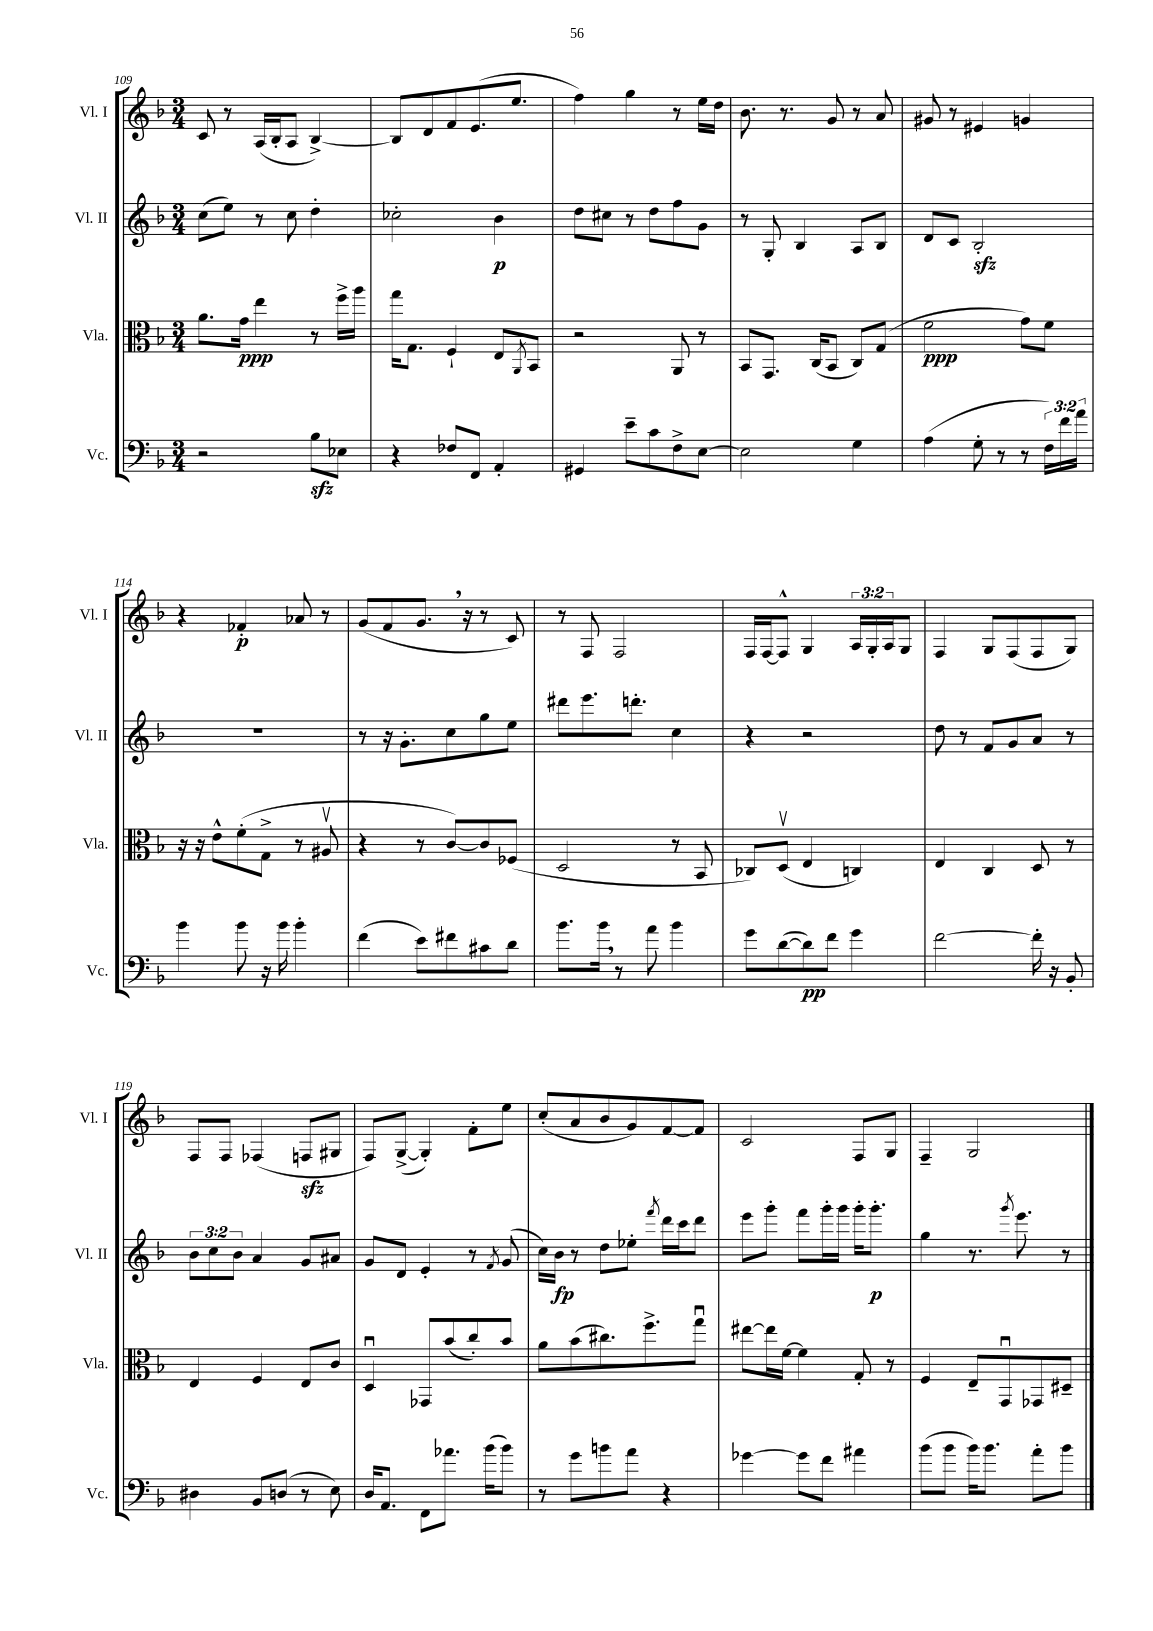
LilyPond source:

<<
\new StaffGroup <<
\new Staff = "s0" \with { instrumentName = "Vl. I" shortInstrumentName = "Vl. I" } {
    \clef treble \key f \major \numericTimeSignature \time 3/4 \override Staff.TupletNumber.text = #tuplet-number::calc-fraction-text
    c'8 r8 a16( bes16-. a8 bes4~->) |
    bes8 d'8 f'8 e'8.( e''8. |
    f''4) g''4 r8 e''16 d''16 |
    bes'8. r8. g'8 r8 a'8 |
    gis'8 r8 eis'4 g'4 |
    r4 fes'4-.\p aes'8 r8 |
    g'8( f'8 g'8. \breathe r16 r8 c'8) |
    r8 f8 f2 |
    f16 f16~ f8-^ g4 \tuplet 3/2 { a16 g16-. a16 } g8 |
    f4 g8 f8( f8 g8) |
    f8 f8 fes4( f8\sfz gis8 |
    f8) g8~->( g4-.) f'8-. e''8 |
    c''8-.( a'8 bes'8 g'8) f'8~ f'8 |
    c'2 f8 g8 |
    f4-- g2 \bar "|." |
}
\new Staff = "s1" \with { instrumentName = "Vl. II" shortInstrumentName = "Vl. II" } {
    \clef treble \key f \major \numericTimeSignature \time 3/4 \override Staff.TupletNumber.text = #tuplet-number::calc-fraction-text
    c''8( e''8) r8 c''8 d''4-. |
    ces''2-. bes'4\p |
    d''8 cis''8 r8 d''8 f''8 g'8 |
    r8 g8-. bes4 a8 bes8 |
    d'8 c'8 bes2-.\sfz |
    R2. |
    r8 r16 g'8.-. c''8 g''8 e''8 |
    dis'''8 e'''8. d'''8.-. c''4 |
    r4 r2 |
    d''8 r8 f'8 g'8 a'8 r8 |
    \tuplet 3/2 { bes'8 c''8 bes'8 } a'4 g'8 ais'8 |
    g'8 d'8 e'4-. r8 \acciaccatura { f'8 } g'8( |
    c''16) bes'16\fp r8 d''8 ees''8-. \acciaccatura { f'''8 } d'''16 c'''16 d'''8 |
    e'''8 g'''8-. f'''8 g'''16-. g'''16 g'''16-. g'''8.-.\p |
    g''4 r8. \acciaccatura { g'''8 } e'''8. r8 \bar "|." |
}
\new Staff = "s2" \with { instrumentName = "Vla." shortInstrumentName = "Vla." } {
    \clef alto \key f \major \numericTimeSignature \time 3/4
    a'8. g'16\ppp e''4 r8 f''16-> a''16 |
    g''16 g8. f4-! e8 \acciaccatura { a,8 } bes,8 |
    r2 a,8 r8 |
    bes,8 g,8. c16( bes,8 c8) g8( |
    f'2\ppp g'8) f'8 |
    r16 r16 e'8-^ f'8-.( g8-> r8 ais8\upbow |
    r4 r8 c'8~) c'8 fes8( |
    d2 r8 bes,8 |
    ces8) d8\upbow( e4 c4) |
    e4 c4 d8 r8 |
    e4 f4 e8 c'8 |
    d4\downbow ges,8 bes'8( c''8-.) bes'8 |
    a'8 bes'8( cis''8.) f''8.-> g''8\downbow |
    eis''8~ eis''16 f'16~ f'4 g8-. r8 |
    f4 e8-- g,8\downbow ges,8 dis8-- \bar "|." |
}
\new Staff = "s3" \with { instrumentName = "Vc." shortInstrumentName = "Vc." } {
    \clef bass \key f \major \numericTimeSignature \time 3/4 \override Staff.TupletNumber.text = #tuplet-number::calc-fraction-text
    r2 bes8\sfz ees8 |
    r4 fes8 f,8 a,4-. |
    gis,4 e'8-- c'8 f8-> e8~ |
    e2 g4 |
    a4( g8-. r8 r8 \tuplet 3/2 { f16) f'16 a'16 } |
    bes'4 bes'8 r16 bes'16 bes'4-. |
    f'4( e'8) fis'8 cis'8 d'8 |
    bes'8. bes'16 \breathe r8 a'8 bes'4 |
    g'8 d'8~( d'8\pp) f'8 g'4 |
    f'2~ f'16-. r16 bes,8-. |
    dis4 bes,8 d8( r8 e8) |
    d16 a,8. f,8 aes'8. bes'16( bes'8) |
    r8 g'8 b'8 a'8 r4 |
    ges'4~ ges'8 f'8 ais'4 |
    bes'8( bes'8 bes'16) bes'8. a'8-. bes'8 \bar "|." |
}
>>
>>
\layout { \context { \Score currentBarNumber = #109 } }
